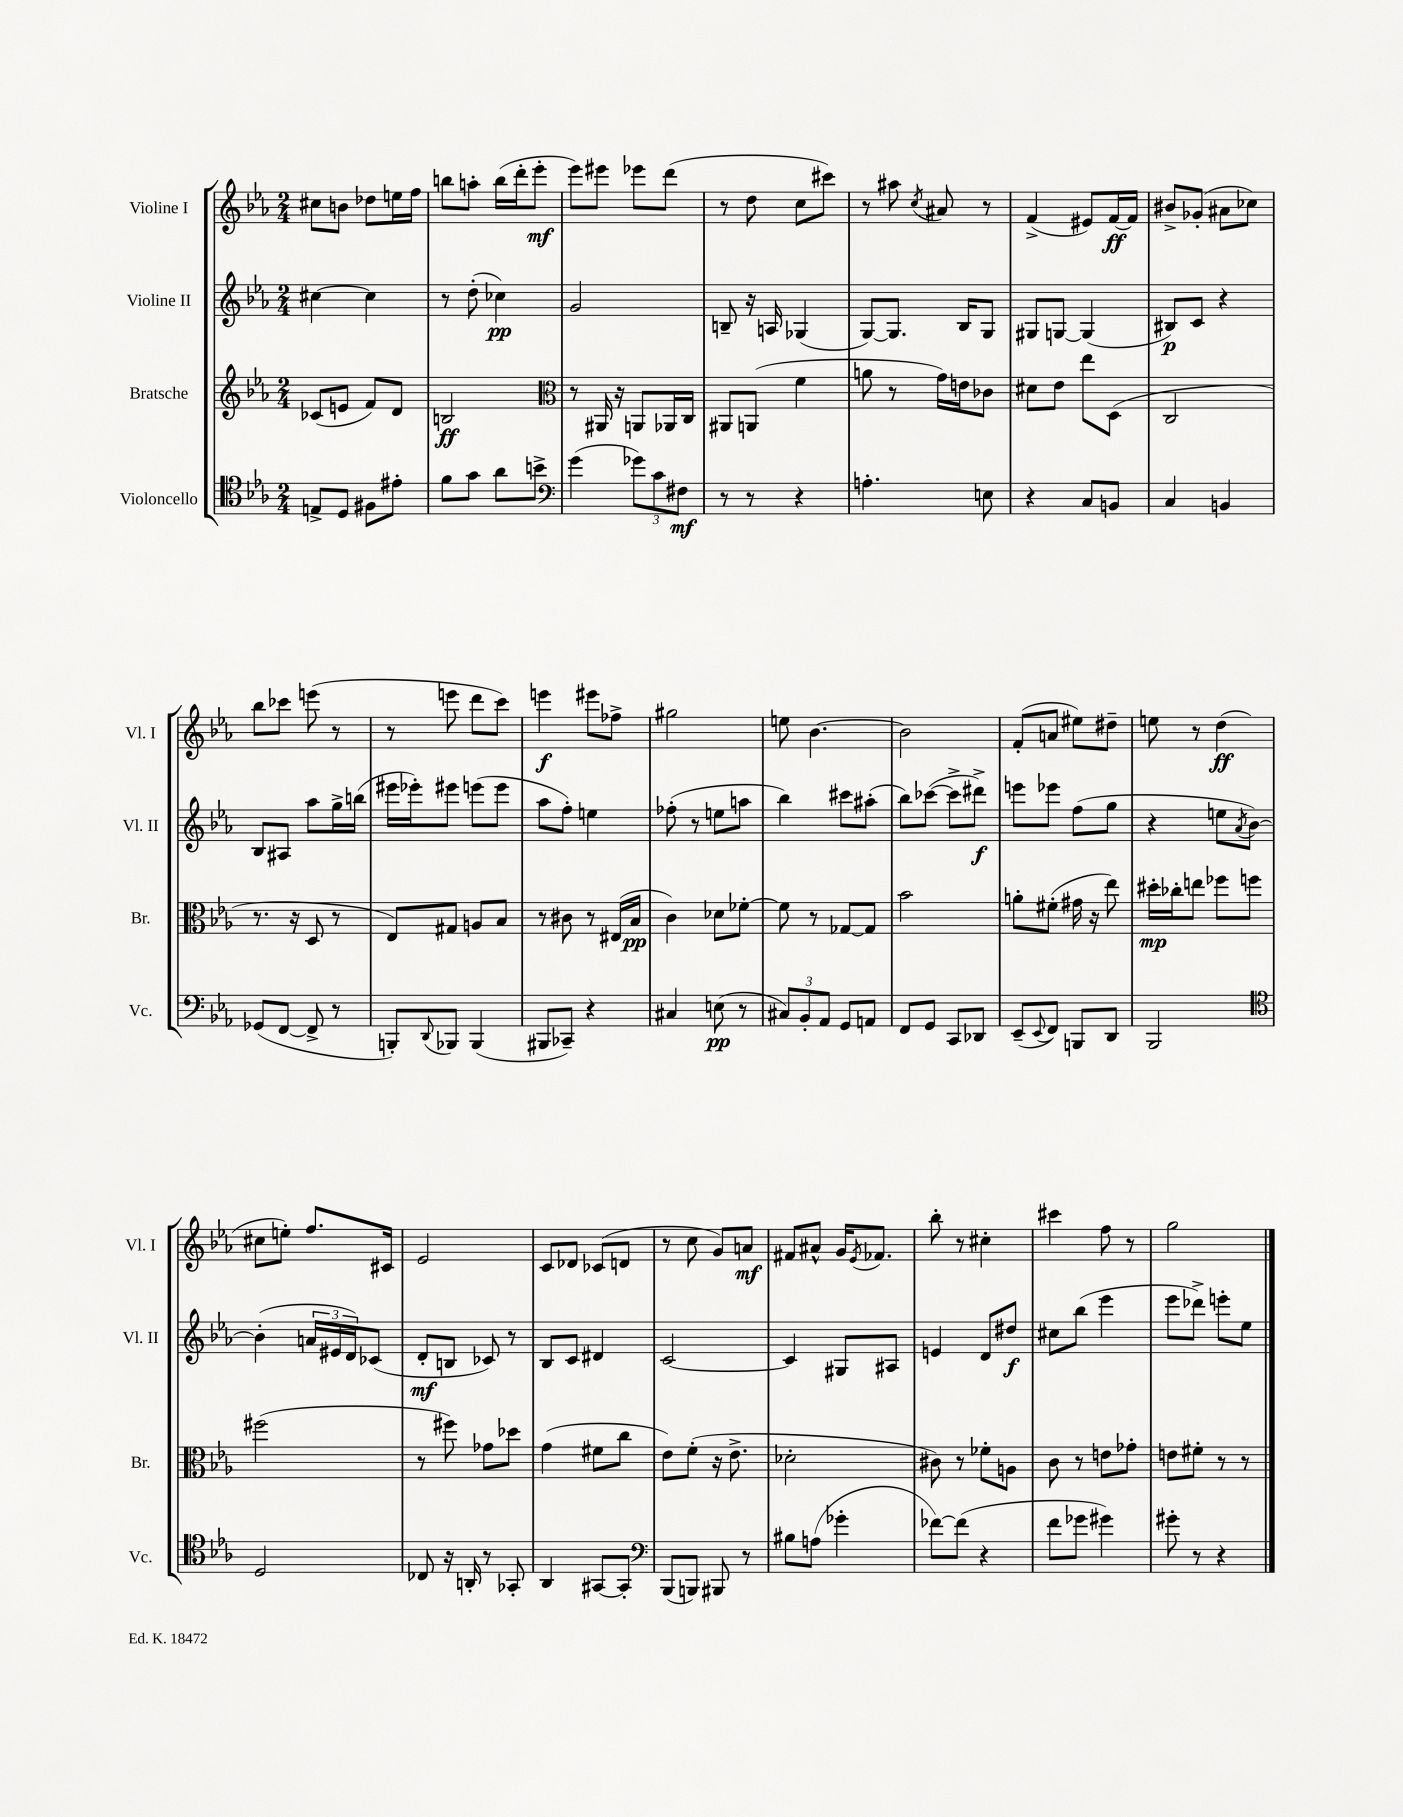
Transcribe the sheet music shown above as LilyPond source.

<<
\new StaffGroup <<
\new Staff = "s0" \with { instrumentName = "Violine I" shortInstrumentName = "Vl. I" } {
    \clef treble \key ees \major \numericTimeSignature \time 2/4
    cis''8 b'8 des''8 e''16 f''16 |
    b''8 a''8-. b''16( d'''16-. ees'''8-.\mf |
    ees'''8) eis'''8 ees'''8 d'''8( |
    r8 d''8 c''8 cis'''8) |
    r8 ais''8 \acciaccatura { c''8 } ais'8 r8 |
    f'4->( eis'8) f'16~\ff f'16 |
    bis'8-> ges'8-.( ais'8 ces''8) |
    bes''8 ces'''8 e'''8( r8 |
    r8 e'''8 d'''8 c'''8) |
    e'''4\f eis'''8 fes''8-> |
    gis''2 |
    e''8 bes'4.~ |
    bes'2 |
    f'8-.( a'8 eis''8) dis''8-- |
    e''8 r8 d''4\ff( |
    cis''8 e''8-.) f''8. cis'16 |
    ees'2 |
    c'8 des'8 ces'8( d'8 |
    r8 c''8 g'8) a'8\mf |
    fis'8 ais'8-^ g'16 \acciaccatura { ees'8 } fes'8. |
    bes''8-. r8 cis''4-. |
    cis'''4 f''8 r8 |
    g''2 \bar "|." |
}
\new Staff = "s1" \with { instrumentName = "Violine II" shortInstrumentName = "Vl. II" } {
    \clef treble \key ees \major \numericTimeSignature \time 2/4
    cis''4~ cis''4 |
    r8 d''8-.( ces''4\pp) |
    g'2 |
    b8-- r16 a16 ges4( |
    g8~) g8. bes16 g8 |
    gis8 g8~ g4( |
    bis8\p) c'8 r4 |
    bes8 ais8 aes''8 g''16-> b''16( |
    eis'''16 ees'''16-.) eis'''8 e'''8( e'''8 |
    aes''8 f''8-.) e''4 |
    fes''8-.( r8 e''8 a''8 |
    bes''4) cis'''8 ais''8-.( |
    bes''8) ces'''8~( ces'''8-> dis'''8->\f) |
    e'''8 ees'''8 f''8( g''8 |
    r4 e''8 \acciaccatura { aes'8 } bes'8~) |
    bes'4-.( \tuplet 3/2 { a'16 eis'16 d'16) } ces'8( |
    d'8-.\mf b8 ces'8) r8 |
    bes8 c'8 dis'4 |
    c'2~ |
    c'4 gis8 ais8 |
    e'4 d'8 dis''8\f |
    cis''8 bes''8( ees'''4 |
    ees'''8 des'''8->) e'''8-. ees''8 \bar "|." |
}
\new Staff = "s2" \with { instrumentName = "Bratsche" shortInstrumentName = "Br." } {
    \clef treble \key ees \major \numericTimeSignature \time 2/4
    ces'8( e'8 f'8) d'8 |
    b2\ff |
    \clef alto r8 ais,16 r16 a,8 aes,16 c16 |
    ais,8 a,8( f'4 |
    a'8 r8 g'16) e'16 ces'8 |
    dis'8 ees'8 ees''8 d8( |
    c2 |
    r8. r16 d8 r8 |
    ees8) gis8 a8 bes8 |
    r8 cis'8 r8 eis16( bes16\pp |
    c'4) des'8 fes'8~-. |
    fes'8 r8 ges8~ ges8 |
    bes'2 |
    a'8-. fis'8-.( gis'16 r16 ees''8) |
    dis''16-.\mp ces''16-. e''8 fes''8 f''8 |
    fis''2( |
    r8 fis''8) ges'8 des''8 |
    g'4( fis'8 c''8 |
    ees'8) f'8-.( r16 ees'8.-> |
    des'2-. |
    cis'8) r8 fes'8-. a8 |
    c'8 r8 e'8 ges'8-. |
    e'8 fis'8-. r8 r8 \bar "|." |
}
\new Staff = "s3" \with { instrumentName = "Violoncello" shortInstrumentName = "Vc." } {
    \clef tenor \key ees \major \numericTimeSignature \time 2/4
    e8-> d8 fis8 eis'8-. |
    f'8 g'8 aes'8 b'8-> |
    \clef bass g'4( \tuplet 3/2 { ges'8) c'8 fis8\mf } |
    r8 r8 r4 |
    a4.-. e8 |
    r4 c8 b,8 |
    c4 b,4 |
    ges,8( f,8~ f,8-> r8 |
    b,,8-.) \appoggiatura { d,8 } bes,,8 bes,,4( |
    bis,,8 ces,8--) r4 |
    cis4 e8\pp( r8 |
    \tuplet 3/2 { cis8) bes,8-. aes,8 } g,8 a,8 |
    f,8 g,8 c,8 des,8 |
    ees,8--( \appoggiatura { ees,8 } f,8) b,,8 d,8 |
    bes,,2 |
    \clef tenor d2 |
    ces8 r16 a,16-. r8 ges,8-. |
    aes,4 gis,8~ gis,8-. |
    \clef bass bes,,8( b,,8) bis,,8 r8 |
    bis8 a8( ges'4-. |
    fes'8~) fes'8( r4 |
    f'8 ges'8 gis'4) |
    gis'8-. r8 r4 \bar "|." |
}
>>
>>
\layout { \context { \Score \remove "Bar_number_engraver" } }
